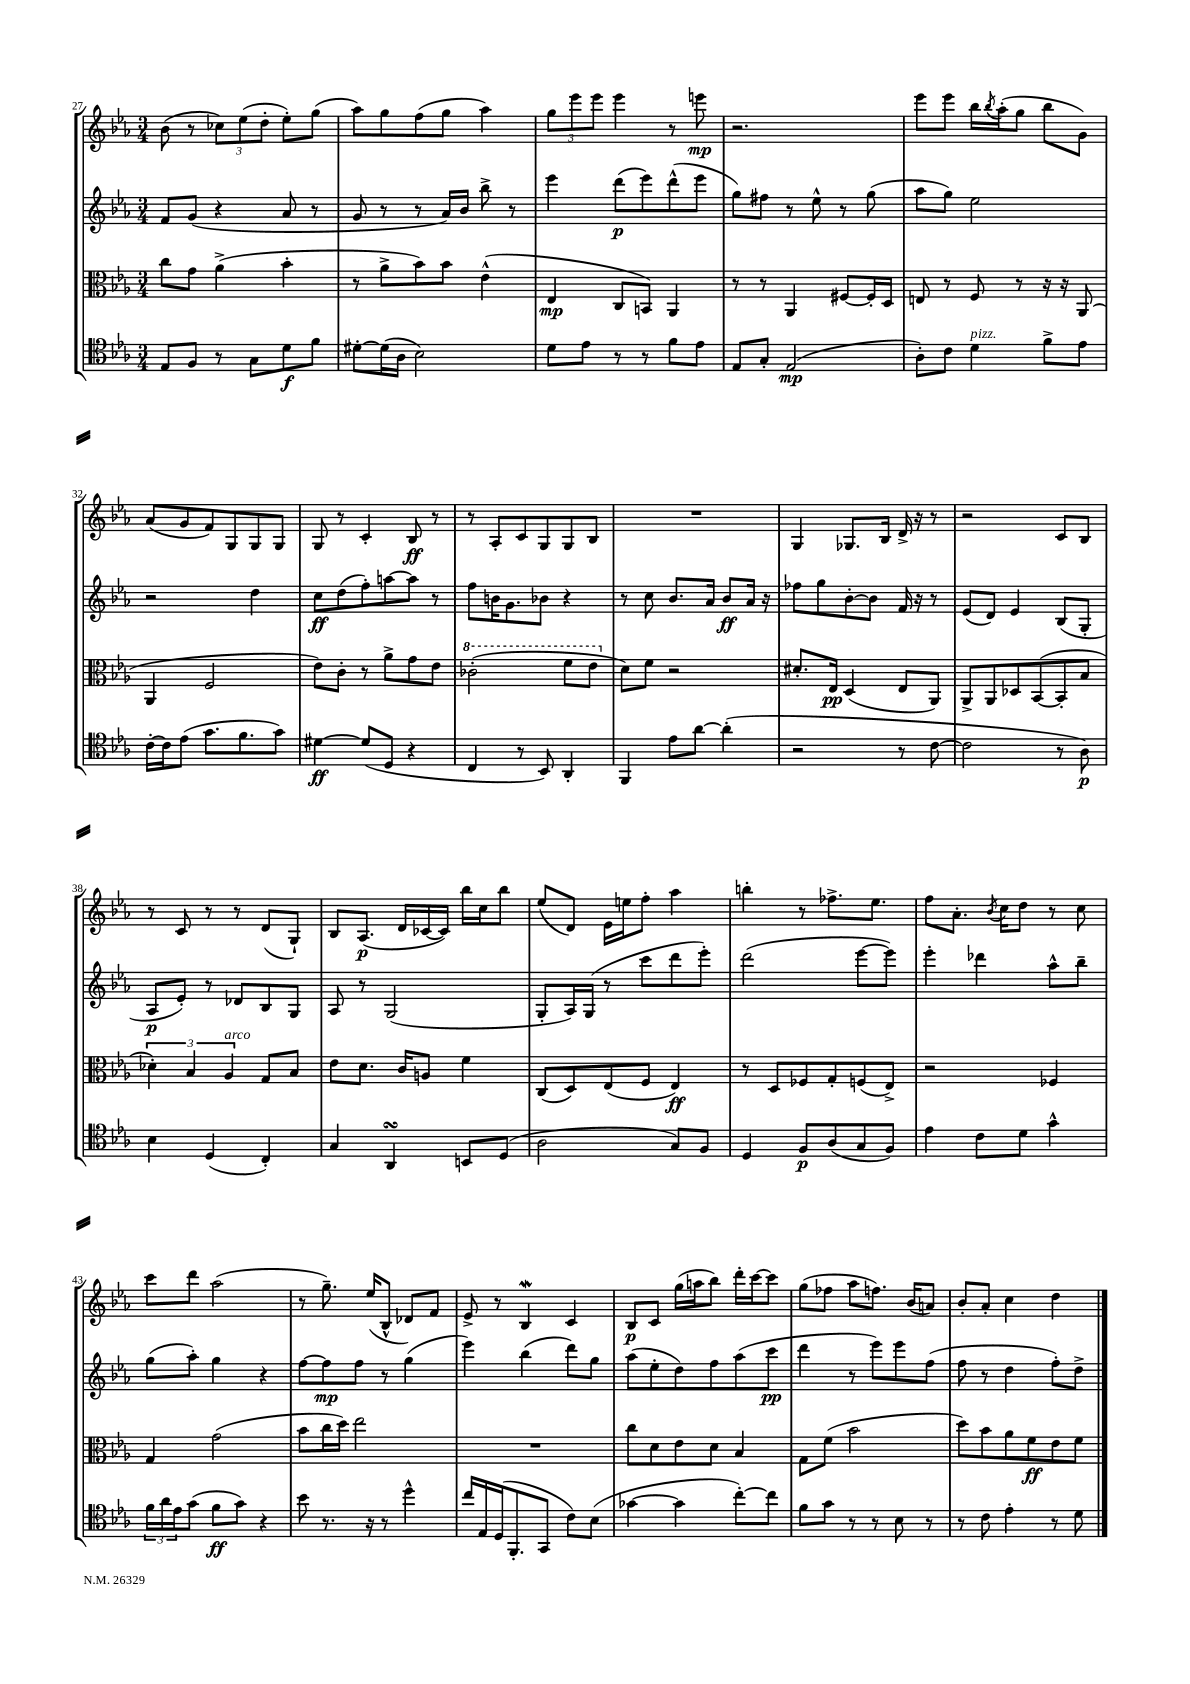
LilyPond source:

<<
\new StaffGroup <<
\new Staff = "s0" {
    \clef treble \key ees \major \numericTimeSignature \time 3/4
    bes'8( r8 \tuplet 3/2 { ces''8) ees''8( d''8-. } ees''8-.) g''8( |
    aes''8) g''8 f''8( g''8 aes''4) |
    \tuplet 3/2 { g''8 ees'''8 ees'''8 } ees'''4 r8 e'''8\mp |
    r2. |
    ees'''8 ees'''8 bes''16 \acciaccatura { bes''8 } aes''16-.( g''8 bes''8 g'8) |
    aes'8( g'8 f'8) g8 g8 g8 |
    g8 r8 c'4-. bes8\ff r8 |
    r8 aes8-. c'8 g8 g8 bes8 |
    R2. |
    g4 ges8. bes16 d'16-> r16 r8 |
    r2 c'8 bes8 |
    r8 c'8 r8 r8 d'8( g8-!) |
    bes8 aes8.\p( d'16 ces'16~ ces'16) bes''16 c''16 bes''8 |
    ees''8( d'8) ees'16 e''16 f''8-. aes''4 |
    b''4-. r8 fes''8.-> ees''8. |
    f''8 aes'8.-. \acciaccatura { bes'8 } c''16 d''8 r8 c''8 |
    c'''8 d'''8 aes''2( |
    r8 g''8.--) ees''16( bes8-^ des'8) f'8 |
    ees'8-> r8 bes4\mordent c'4 |
    bes8\p c'8 g''16( a''16 bes''8) d'''16-. c'''16~ c'''8 |
    g''8( fes''8 aes''8 f''8.) bes'16( a'8) |
    bes'8-. aes'8-. c''4 d''4 \bar "|." |
}
\new Staff = "s1" {
    \clef treble \key ees \major \numericTimeSignature \time 3/4
    f'8 g'8( r4 aes'8 r8 |
    g'8 r8 r8 aes'16) bes'16 bes''8-> r8 |
    ees'''4 d'''8\p( ees'''8) d'''8-^( ees'''8 |
    g''8) fis''8 r8 ees''8-^ r8 g''8( |
    aes''8 g''8) ees''2 |
    r2 d''4 |
    c''8\ff d''8( f''8-.) a''8~ a''8 r8 |
    f''8 b'16 g'8. bes'8 r4 |
    r8 c''8 bes'8. aes'16 bes'8\ff aes'16 r16 |
    fes''8 g''8 bes'8~-. bes'8 f'16 r16 r8 |
    ees'8( d'8) ees'4 bes8( g8-. |
    aes8\p ees'8-.) r8 des'8 bes8 g8 |
    aes8 r8 g2( |
    g8-. aes16) g16( r8 c'''8 d'''8 ees'''8-.) |
    d'''2( ees'''8~ ees'''8) |
    ees'''4-. des'''4 aes''8-^ bes''8-- |
    g''8( aes''8-.) g''4 r4 |
    f''8~ f''8\mp f''8 r8 g''4( |
    ees'''4) bes''4( d'''8) g''8 |
    aes''8( ees''8-. d''8) f''8 aes''8( c'''8\pp |
    d'''4 r8 ees'''8) ees'''8 f''8( |
    f''8 r8 d''4 f''8-.) d''8-> \bar "|." |
}
\new Staff = "s2" {
    \clef alto \key ees \major \numericTimeSignature \time 3/4
    c''8 g'8 aes'4->( bes'4-. |
    r8 aes'8-> bes'8) bes'8 ees'4-^( |
    ees4\mp c8 b,8) aes,4 |
    r8 r8 aes,4 fis8~ fis16-. d16 |
    e8 r8 f8 r8 r16 r16 aes,8( |
    aes,4 f2 |
    ees'8) c'8-. r8 aes'8-> g'8 ees'8 |
    \ottava #1 ces''2-.( f''8 ees''8 \ottava #0 |
    d'8) f'8 r2 |
    dis'8.-. ees16\pp d4( ees8 aes,8) |
    aes,8-> aes,8 des8 bes,8~( bes,8-. bes8 |
    \tuplet 3/2 { des'4-.) bes4 aes4^\markup { \italic "arco" } } g8 bes8 |
    ees'8 d'8. c'16 a8 f'4 |
    c8( d8) ees8( f8 ees4\ff) |
    r8 d8 fes8 g8-. f8( ees8->) |
    r2 fes4 |
    g4 g'2( |
    bes'8 c''16 d''16) ees''2 |
    R2. |
    c''8 d'8 ees'8 d'8 bes4 |
    g8 f'8( bes'2 |
    d''8) bes'8 aes'8 f'8\ff ees'8 f'8 \bar "|." |
}
\new Staff = "s3" {
    \clef tenor \key ees \major \numericTimeSignature \time 3/4
    ees8 f8 r8 g8 d'8\f f'8 |
    dis'8~-. dis'16( aes16 bes2) |
    d'8 ees'8 r8 r8 f'8 ees'8 |
    ees8 g8-. ees2\mp( |
    aes8-.) c'8 d'4^\markup { \italic "pizz." } f'8-> ees'8 |
    c'16~-. c'16 ees'8( g'8. f'8. g'8) |
    dis'4~\ff dis'8( d8 r4 |
    c4 r8 bes,8) aes,4-. |
    f,4 ees'8 aes'8~ aes'4-.( |
    r2 r8 c'8~ |
    c'2 r8 aes8\p) |
    bes4 d4( c4-.) |
    g4 aes,4\turn b,8 d8( |
    aes2 g8) f8 |
    d4 f8\p aes8( g8 f8) |
    ees'4 c'8 d'8 g'4-^ |
    \tuplet 3/2 { f'16 aes'16 ees'16 } g'8( f'8\ff g'8) r4 |
    bes'8 r8. r16 r8 d''4-^ |
    c''16 ees16 d16( f,8.-. g,8 c'8) bes8( |
    ges'4~ ges'4 c''8~-.) c''8 |
    f'8 g'8 r8 r8 bes8 r8 |
    r8 c'8 ees'4-. r8 d'8 \bar "|." |
}
>>
>>
\layout { \context { \Score currentBarNumber = #27 } }
